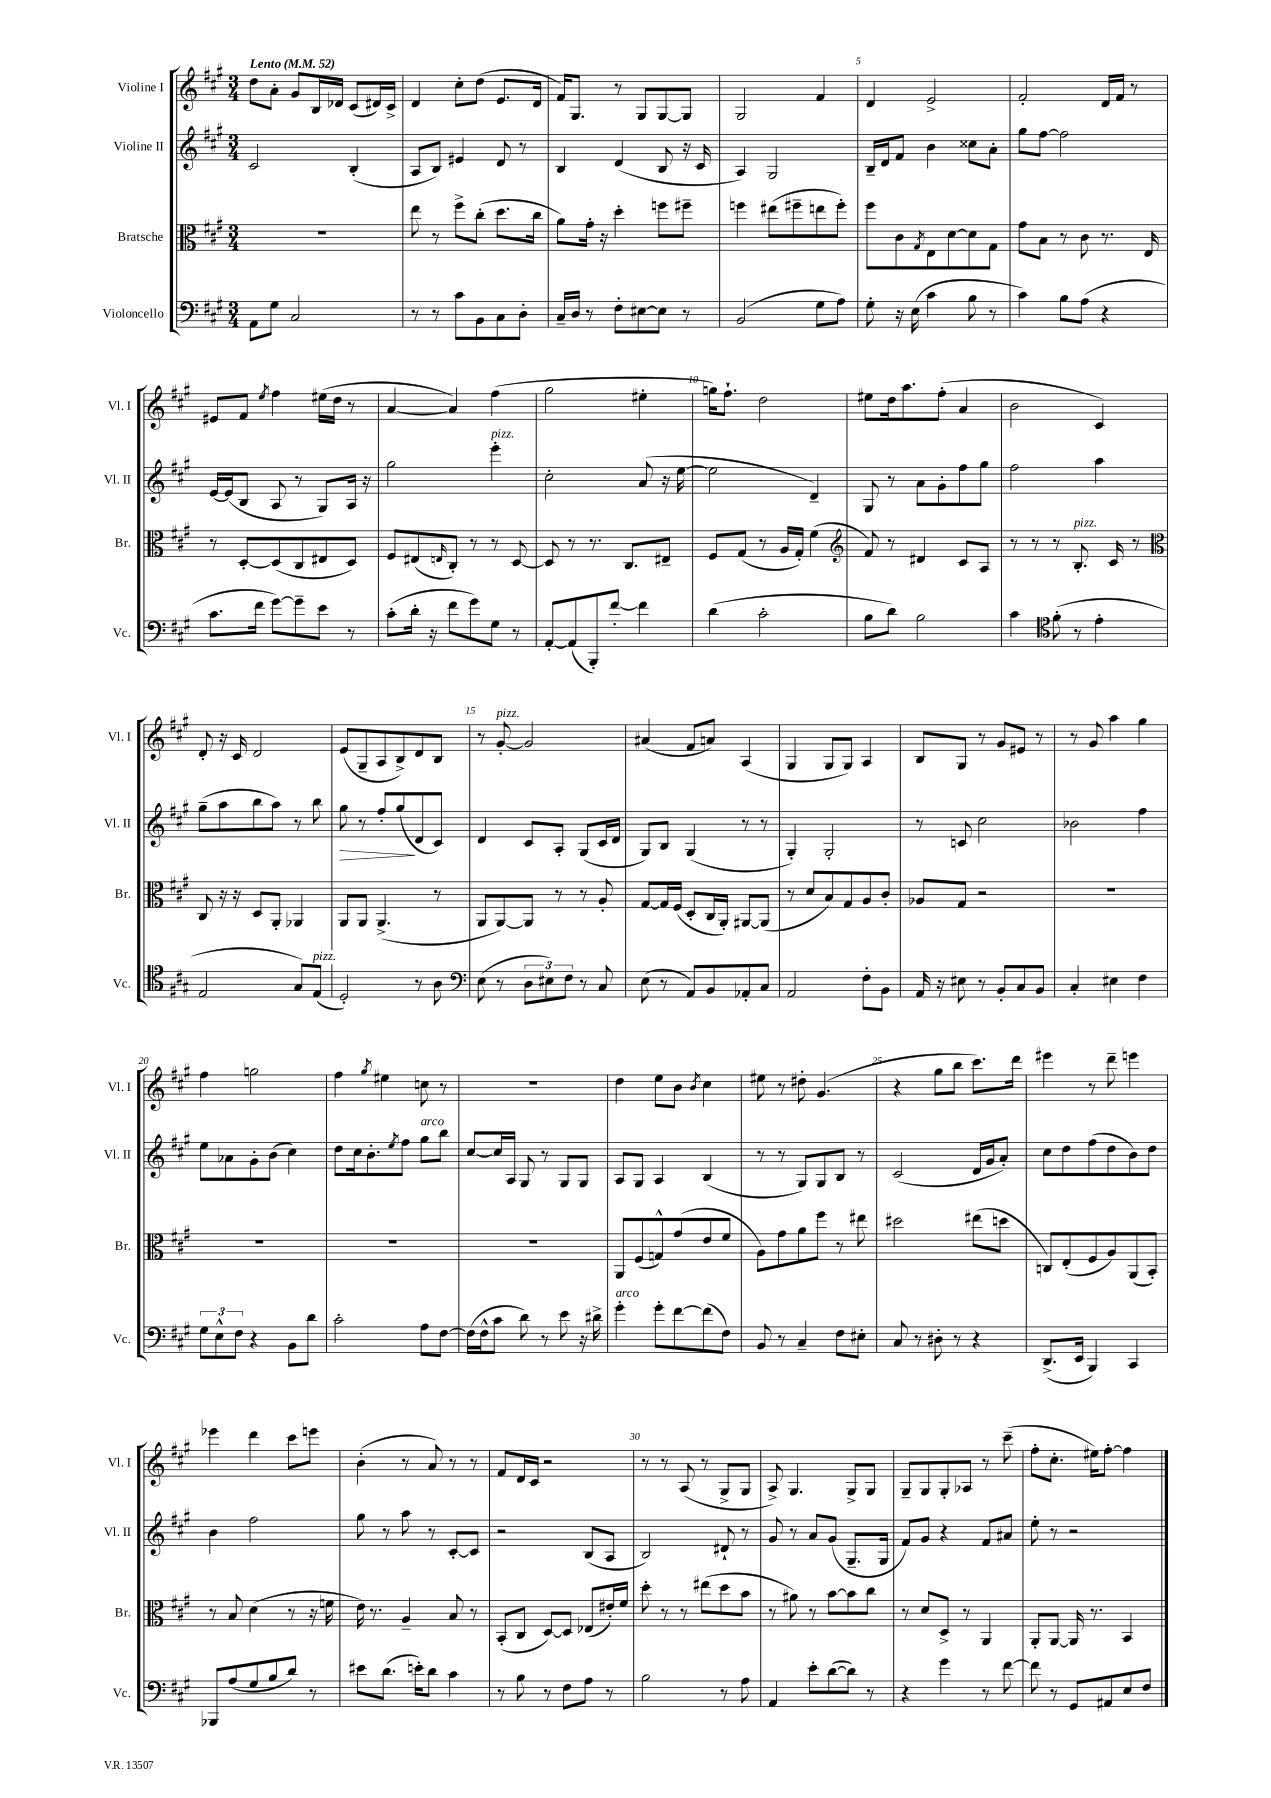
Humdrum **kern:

**kern	**kern	**kern	**kern
*staff4	*staff3	*staff2	*staff1
*clefF4	*clefC3	*clefG2	*clefG2
*k[f#c#g#]	*k[f#c#g#]	*k[f#c#g#]	*k[f#c#g#]
*M3/4	*M3/4	*M3/4	*M3/4
*MM52	*MM52	*MM52	*MM52
8AA	2.r	2c#	8dd
8G#	.	.	8a'
2C#	.	.	8g#
.	.	.	16B
.	.	.	16d-
.	.	(4B'	(8c#
.	.	.	16d#)
.	.	.	16c#^
=	=	=	=
8r	8ee	8A	4d
8r	8r	8B)	.
8c#	8ff#^	4e#	8cc#'
8BB	(8cc#'	.	(8dd
8C#	8.dd	8d	8.e
8D'	.	8r	.
.	16cc#	.	16d
=	=	=	=
16C#~	8a)	4B	16f#)
16D	.	.	8.G#
8r	16g#'	.	.
.	16r	.	.
8F#'	4dd'	(4d	8r
[8E#	.	.	8G#
8E#]	8ff	8B	[8G#
8r	8ff#~	16r	8G#]
.	.	16c#	.
=	=	=	=
(2BB	4ff	4A)	2G#
.	(8ee#	2G#	.
.	8ff#~	.	.
8G#	8ee	.	4f#
8A)	8ff#')	.	.
=	=	=	=
8G#'	8ff#	16B~	4d
.	.	16d	.
16r	8c#	8f#	.
(16E	.	.	.
.	8qG#	.	.
4c#	8E	4b	2e^
.	[8d	.	.
8B	8d]	8cc##	.
8r	8G#	8a'	.
=	=	=	=
4c#)	8g#	8gg#	2f#'
.	8B	[8ff#	.
8B	8r	2ff#]	.
(8A	8c#	.	.
4r	8.r	.	16d
.	.	.	16f#
.	.	.	8r
.	16E	.	.
=	=	=	=
8.c#	8r	[16e	8e#
.	.	(16e]	.
.	[8D'	8B	8f#
16f#	.	.	.
.	.	.	8qee
[8g#)	(8D]	8A	4ff#
8g#~]	8C#	8r	.
8e	8E#	8G#)	(16ee#
.	.	.	16dd
8r	8D)	16A	8r
.	.	16r	.
=	=	=	=
(8c#'	8F#	2gg#	[4a
16d'	(8E#	.	.
16r	.	.	.
.	16qqE	.	.
8f#	8C#')	.	4a])
8g#)	8r	.	.
8G#	8r	4eee'	(4ff#
8r	[8D	.	.
=	=	=	=
[8AA'	8D]	2cc#'	2gg#
(8AA]	8r	.	.
8BBB')	8.r	.	.
[8f#'	.	.	.
.	8.C#	.	.
4f#]	.	(8a	4ee#'
.	8E#~	16r	.
.	.	[16ee	.
=	=	=	=
(4d	8F#	2ee]	16gg)
.	.	.	8.ff#`
.	(8G#	.	.
2c#'	8r	.	2dd
.	16A	.	.
.	16G#')	.	.
.	(4f#	4d~)	.
=	=	=	=
*	*clefG2	*	*
8B	8f#)	8G#	8ee#
8d)	8r	8r	16dd
.	.	.	8.aa
2B	4d#	8a	.
.	.	8g#'	(8ff#'
.	8c#	8ff#	4a
.	8A	8gg#	.
=	=	=	=
4c#	8r	2ff#	2b
.	8r	.	.
*clefC4	*	*	*
(8f#'	8r	.	.
8r	8.B'	.	.
4e'	.	4aa	4c#)
.	16c#	.	.
.	8r	.	.
=	=	=	=
*	*clefC3	*	*
2E	8C#	(8gg#~	8d'
.	16r	8aa	16r
.	16r	.	16c#
.	8D	8bb	2d
.	8AA'	8aa)	.
8G#)	4AA-	8r	.
(8E	.	8bb	.
=	=	=	=
2D')	8AA	8gg#	(8e
.	8AA	8r	8G#~
.	(4.AA^	8ff#'	8A
.	.	(8gg#	8B^)
8r	.	8d	8d
8A	8r	8c#)	8B
=	=	=	=
*clefF4	*	*	*
(8E	8AA	4d	8r
8r	[8AA)	.	[8g#'
12D	8AA]	8c#	2g#]
12E#)	.	.	.
.	8r	8A'	.
12F#	.	.	.
8r	8r	(8G#	.
8C#	8A'	16c#	.
.	.	16d	.
=	=	=	=
(8E	[8G#	8G#)	(4a#
8r	16G#]	8B	.
.	(16F#	.	.
8AA)	8D'	(4G#	8f#
8BB	16C#	.	8a)
.	16AA')	.	.
8AA-'	[8AA#	8r	(4A
8C#	(8AA#]	8r	.
=	=	=	=
2AA	8r	4G#')	4G#
.	8d	.	.
.	8B)	2G#'	8G#
.	8G#	.	8G#)
8F#'	8A	.	4A
8BB	8c#'	.	.
=	=	=	=
16AA	8A-	8r	8B
16r	.	.	.
8E#	8G#	8c	8G#
8r	2r	2cc#	8r
8BB'	.	.	8g#
8C#	.	.	8e#
8BB	.	.	8r
=	=	=	=
4C#'	2.r	2b-	8r
.	.	.	8g#
4E#	.	.	4aa
4F#	.	4ff#	4gg#
=	=	=	=
12G#	2.r	8ee	4ff#
12E^^	.	.	.
.	.	8a-	.
12F#	.	.	.
4r	.	8g#'	2gg
.	.	(8b	.
8BB	.	4cc#)	.
8d	.	.	.
=	=	=	=
2c#'	2.r	8dd	4ff#
.	.	16cc#	.
.	.	8.b'	.
.	.	.	8qgg#
.	.	.	4ee#
.	.	8qee	.
.	.	8ff#	.
8A	.	8gg#	8cc
[8F#	.	8bb	8r
=	=	=	=
(16F#]	2.r	[8cc#	2.r
16F#^^	.	.	.
8c#	.	16cc#]	.
.	.	16A	.
8d)	.	8G#	.
8r	.	8r	.
8e	.	8G#	.
16r	.	8G#	.
16d#^	.	.	.
=	=	=	=
4g#'	8AA	8A	4dd
.	(8F#	8G#	.
8g#'	8G^^)	4A	8ee
[8f#	(8g#	.	8b
.	.	.	8qb
(8f#]	8e	(4B	4cc#
8F#)	8f#	.	.
=	=	=	=
8BB	8A)	8r	8ee#
8r	8g#	8r	8r
4C#~	8a	8G#)	8dd#'
.	8ff#	8G#	(4.g#
8F#	8r	8B	.
8E#'	8ee#	8r	.
=	=	=	=
8C#	2dd#	(2c#	4r
8r	.	.	.
8D#'	.	.	8gg#
8r	.	.	8bb
4r	(8ee#	16d	8.ccc#)
.	.	16g#	.
.	8dd	8a')	.
.	.	.	16ddd
=	=	=	=
(8.DD^	8C)	8cc#	4eee#
.	(8E'	8dd	.
16EE	.	.	.
4BBB)	8F#	(8ff#	8r
.	8A)	8dd	8ddd~
4CC#	(8AA	8b)	4eee
.	8BB')	8dd	.
=	=	=	=
8BBB-	8r	4b	4eee-
(8A	8B	.	.
8G#	(4d	2ff#	4ddd
8B	.	.	.
8d)	8r	.	8ccc#
8r	16r	.	8eee
.	16f	.	.
=	=	=	=
8e#	16e)	8gg#	(4b'
.	8.r	.	.
(8.d	.	8r	.
.	4A~	8aa	8r
16e')	.	.	.
8d	.	8r	8a)
4c#	8B	[8c#'	8r
.	8r	8c#]	8r
=	=	=	=
8r	(8BB'	2r	8f#
8B	8C#	.	16d
.	.	.	16c#
8r	[8D)	.	2r
8F#	8D]	.	.
8A	(8E-	(8B	.
8r	16e#')	8A	.
.	16f#	.	.
=	=	=	=
2B	8dd'	2B)	8r
.	8r	.	8r
.	8r	.	(8A
.	(8ee#	.	8r
8r	8dd	8d#`	8G#^
8A	8b	8r	8G#
=	=	=	=
4AA	8r	8g#	8A^)
.	8a#)	8r	4.G#
8e'	8r	8a	.
([8d	[8b	(8g#	.
8d])	8b]	8.G#~	8G#^
8r	8cc#	.	8G#
.	.	16G#	.
=	=	=	=
4r	8r	8f#)	8G#~
.	8d	8g#	8G#
4g#	8D^	4r	8G#'
.	8r	.	8A-
8r	4AA	8f#	8r
[8f#	.	8a#	(8ccc#~
=	=	=	=
8f#]	8AA'	8ee'	8ff#'
8r	[8AA	8r	8.cc#'
8GG#	16AA]	2r	.
.	8.r	.	16ee#)
8AA#	.	.	[8ff#'
8E	4BB	.	4ff#]
8F#	.	.	.
==	==	==	==
*-	*-	*-	*-
